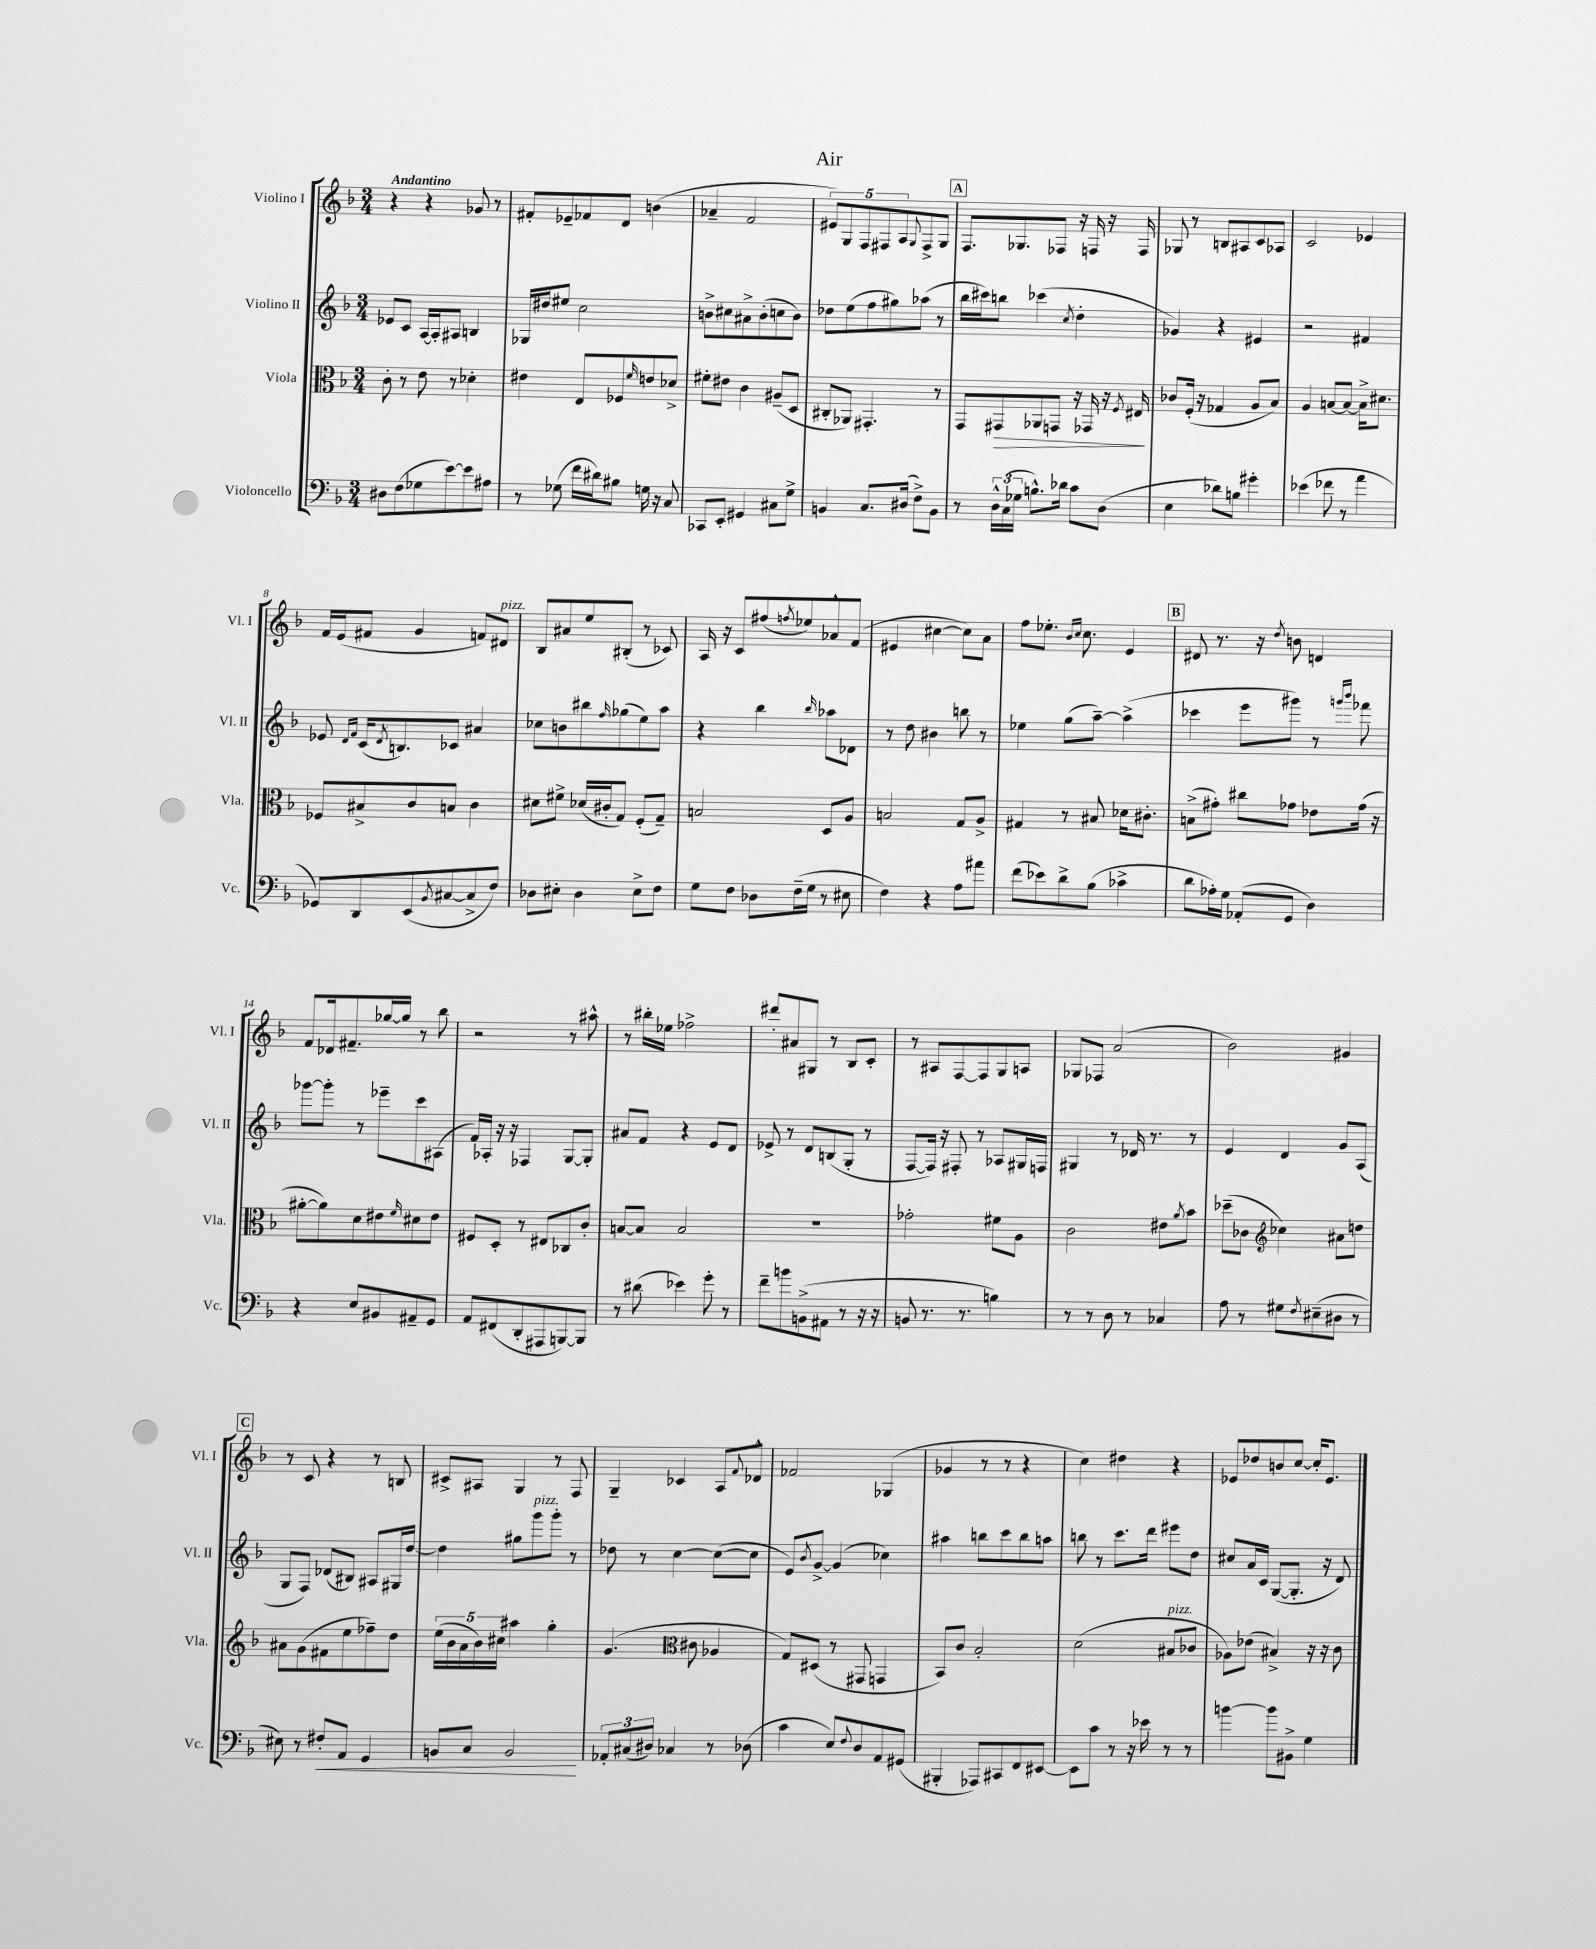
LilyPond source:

\header { title = "Air" }
<<
\new StaffGroup <<
\new Staff = "s0" \with { instrumentName = "Violino I" shortInstrumentName = "Vl. I" } {
    \clef treble \key f \major \numericTimeSignature \time 3/4 \tempo "Andantino"
    r4 r4 ges'8 r8 |
    fis'8-. ees'8-- fes'8 d'8 b'4( |
    aes'4-- f'2 |
    \tuplet 5/4 { eis'8) g8 f8 fis8 a8 } \appoggiatura { g8 } fis8-> g8 |
    \mark \markup { \box "A" } f8. ges8. fes8 r16 f16 r16 f16 |
    ges8 r8 b8 ais8 c'8 aes8 |
    c'2 ees'4 |
    f'16 e'16( fis'8 g'4 f'8) dis'8^\markup { \italic "pizz." } |
    bes8 ais'8 e''8 bis8-.( r8 ces'8) |
    a16 r16 c'8 fis''8( \acciaccatura { f''8 } ees''8) aes'8-^ f'8( |
    eis'4 cis''4~ cis''8) a'8 |
    f''8 ees''8.-. \grace { bes'16 c''16 } c''8. e'4 |
    \mark \markup { \box "B" } dis'8 r8. r16 \acciaccatura { d''8 } b'8 d'4 |
    f'8 des'16 fis'8.-- ges''16~ ges''16 r8 bes''8 |
    r2 r8 ais''8-^ |
    r8 bis''16-. ees''16 fes''2-> |
    dis'''8-. ais'8 gis8 r8 bes8 c'8-. |
    r8 ais8 f8~ f8 g8 a8 |
    ges8 fes8 a'2( |
    bes'2) gis'4 |
    \mark \markup { \box "C" } r8 c'8 r4 r8 b8 |
    cis'8-> ais8 g4 r8 f8 |
    g4-- ces'4 a8 \appoggiatura { f'8 } des'8-^ |
    fes'2 ges4( |
    ges'4 r8 r8 r4 |
    c''4) dis''4 r4 |
    ees'8 des''8 b'8 c''8~ c''16-. ees'8. \bar "|." |
}
\new Staff = "s1" \with { instrumentName = "Violino II" shortInstrumentName = "Vl. II" } {
    \clef treble \key f \major \numericTimeSignature \time 3/4
    ees'8 c'8 a16~ a16-. ais8 b4 |
    ges16 dis''16 eis''8 c''2 |
    b'8-> cis''8 ais'8-> b'8-.( c''8 b'8) |
    des''8 e''8( f''8 gis''8) aes''8( r8 |
    \mark \markup { \box "A" } bes''16 cis'''16) b''8 ces'''4( \acciaccatura { c''8 } d''4-. |
    ges'4) r4 eis'4 |
    r2 fis'4 |
    ees'8 \grace { d'16 f'16 } c'16( \acciaccatura { d'8 } b8.) ces'8 ais'4 |
    ces''8 b'8 bis''8 \grace { f''16 } ges''8( e''8) a''8 |
    r4 bes''4 \grace { bes''16 } aes''8 des'8 |
    r8 d''8 bis'4 b''8 r8 |
    ees''4 g''8( a''8~--) a''4->( |
    \mark \markup { \box "B" } ces'''4 e'''8 gis'''8) r8 \grace { g'''16 bes'''16 } fes'''8 |
    ges'''8~ ges'''8-. r8 ees'''8-- c'''8 ais8( |
    f'16) aes16-. r16 r16 fes4 g8~ g8-. |
    ais'8 f'8 r4 e'8 d'8 |
    ees'8-> r8 d'8 b8( g8-. r8 |
    f8~ f16) r16 fis8-. r8 aes8 gis16 f16 |
    gis4 r8 des'16 r8. r8 |
    e'4 d'4 g'8 a8( |
    \mark \markup { \box "C" } g8 f8) des'8( bis8) ais8 gis16 d''16~ |
    d''4 gis''8 g'''8^\markup { \italic "pizz." } g'''8-. r8 |
    des''8 r8 c''4~ c''8~( c''8 |
    e'8) \acciaccatura { bes'8 } g'8~-> g'4( ces''4) |
    ais''4 b''8 c'''8 b''8 a''8 |
    b''8 r8 c'''8. d'''16 eis'''8 d''8 |
    cis''8 a'16 c'16 g8~( g8.-. r16 d'8) \bar "|." |
}
\new Staff = "s2" \with { instrumentName = "Viola" shortInstrumentName = "Vla." } {
    \clef alto \key f \major \numericTimeSignature \time 3/4
    c'8-. r8 e'8 r8 des'4-. |
    eis'4 e8 fes8 \grace { f'16 } e'8 des'8-> |
    fis'8-. eis'8 c'4 ais8--( d8 |
    cis8-. aes,8) gis,4.-. r8 |
    \mark \markup { \box "A" } g,8 gis,8\> aes,8 g,8 r16 ges,16 r16 \acciaccatura { f8 } eis16\! |
    ces'8 f16-.( r16 ges4 a8 bes8) |
    a4 b8~ b8~ b16-> dis'8. |
    fes8 bis8-> c'8 b8 c'4 |
    dis'8 fis'8-> des'16( cis'16-. g8) f8-.( g8--) |
    b2 d8 a8 |
    b2 g8 a8-> |
    gis4 r8 bis8 des'16 cis'8.-. |
    \mark \markup { \box "B" } b8->( gis'8-.) cis''8 ges'8 ees'8 ges'16( r16 |
    ais'8~-. ais'8) d'8 eis'8 \grace { f'16 } dis'8 eis'8 |
    fis8 d8-. r8 eis8 ces8 c'8-. |
    b8~ b8 b2 |
    R2. |
    ges'2-. fis'8 a8 |
    c'2 eis'8 \acciaccatura { a'8 } bes'8 |
    des''8--( ces'8 \clef treble ces''4) ais'8 d''8 |
    \mark \markup { \box "C" } ais'8 g'8( fis'8 e''8 fes''8--) d''8 |
    \tuplet 5/4 { e''16( bes'16 a'16 bes'16) cis''16 } ais''4 g''4-. |
    g'4.( \clef alto cis'8 aes4 |
    g8) dis8( r8 gis,8 g,4 |
    bes,8) c'8 bes2-. |
    d'2( bis8^\markup { \italic "pizz." } ces'8 |
    aes8) ees'8( bis4->) r16 r16 c'8 \bar "|." |
}
\new Staff = "s3" \with { instrumentName = "Violoncello" shortInstrumentName = "Vc." } {
    \clef bass \key f \major \numericTimeSignature \time 3/4
    dis8 f8( ges8 e'8~) e'8 ais8 |
    r8 ges8( f'16 dis'16) bis8 g16 r16 c8 |
    ces,8 e,8-. gis,4 cis8 g8-> |
    b,4 c8. dis16( f8->) b,8 |
    \mark \markup { \box "A" } r8 \tuplet 3/2 { d16-^ c16( ges16 } b8.-^) des'16 c'8 d8( |
    e4 des'8) b8 gis'4-. |
    ees'4( fes'8 r8 a'4 |
    ges,8) d,8 e,8( \acciaccatura { bes,8 } cis8~ cis8-> f8) |
    des8 eis8-. des4 eis8-> f8 |
    g8 f8 des8 f16--( g16 r8 eis8 |
    f4) r4 a8 ais'8 |
    f'8( ees'8) d'8-> bes8( ces'4-> |
    \mark \markup { \box "B" } d'8 aes16-.) g16 aes,8-.( g,8 d4) |
    r4 e8 bis,8 ais,8-- g,8 |
    a,8 fis,8( d,8-. ais,,8 b,,8~) b,,8 |
    r8 dis'8( ees'4) g'8-. r8 |
    f'8-- b'8 b,8->( ais,8 r8 r16 r16 |
    b,8 r8. r8. b4) |
    r8 r8 d8 r8 ces4 |
    a8 r8 gis8 \acciaccatura { f8 } eis8--( dis8 r8 |
    \mark \markup { \box "C" } eis8) r8 fis8-.\< a,8 g,4 |
    b,8 c8 b,2\! |
    \tuplet 3/2 { aes,8-. cis8( dis8) } ces4 r8 des8( |
    c'4 e8) \appoggiatura { f8 } d8 a,8 gis,8( |
    bis,,4-. aes,,8) cis,8 f,8 eis,8~ |
    eis,8 c'8 r8 r16 ees'16 r8 r8 |
    b'4~ b'8 bis,8-> g4 \bar "|." |
}
>>
>>
